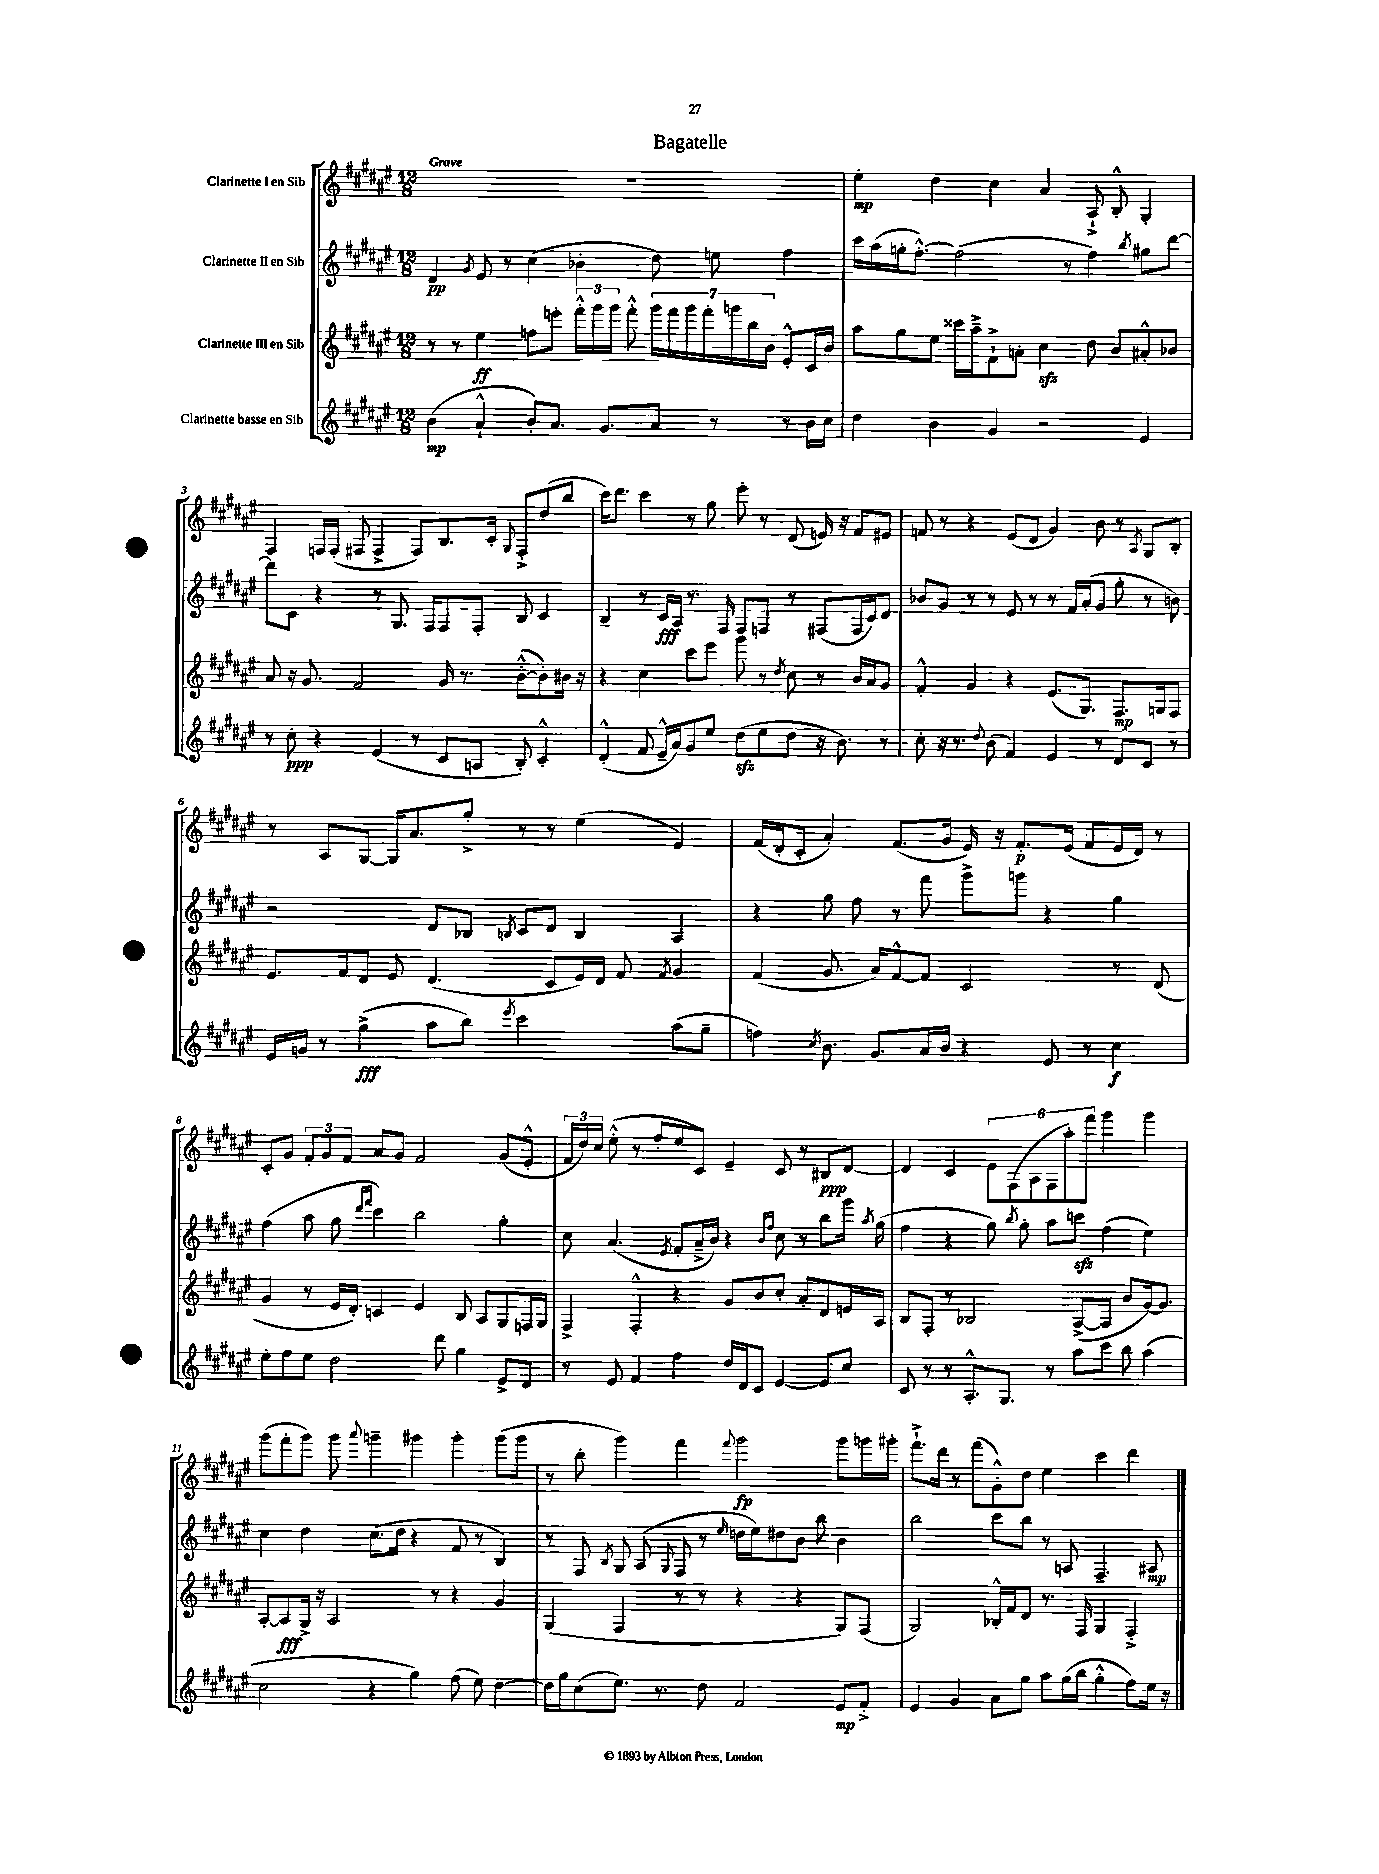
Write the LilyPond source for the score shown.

\header { title = "Bagatelle" }
<<
\new StaffGroup <<
\new Staff = "s0" \with { instrumentName = "Clarinette I en Sib" } {
    \clef treble \key fis \major \numericTimeSignature \time 12/8 \tempo "Grave"
    \autoBeamOff R1. |
    eis''4-.\mp dis''4 cis''4 ais'4 ais8-!-> b8-.-^ gis4-. |
    fis4 f16[ f16]-.( fis8 fis4-> fis8[) b8. cis'16]-. \appoggiatura { gis8 } fis8[-.-> dis''8( b''8] |
    cis'''16[) dis'''8.] cis'''4 r8 gis''8 eis'''8-. r8 dis'8( e'16) r16 fis'8[ eis'8] |
    f'8 r8 r4 eis'8[( dis'8] gis'4) b'8 r8 \acciaccatura { ais8 } gis8[ b8]-. |
    r8 ais8[ gis8]~ gis16[ ais'8. gis''8]-.-> r8 r8 eis''4( eis'4) |
    fis'16[( dis'16-. cis'8]-. ais'4-.) fis'8.[( gis'16] eis'16) r16 fis'8.[-.\p eis'16]( fis'8[ eis'16 dis'16]) r8 |
    cis'8[-. gis'8] \tuplet 3/2 { fis'8[-. gis'8 fis'8] } ais'8[ gis'8] fis'2 gis'8[( eis'8]-.-^ |
    \tuplet 3/2 { fis'16[ dis''16) cis''16] } eis''8-.-^( r8 fis''8[-. eis''8 cis'8]) eis'4-- cis'8 r8 bis8[\ppp dis'8]~ |
    dis'4 cis'4 \tuplet 6/4 { eis'8[ fis8( ais8 fis8 ais''8-.) fis'''8] } gis'''4 gis'''4 |
    gis'''8[( fis'''8-. gis'''8]) gis'''8 \appoggiatura { ais'''8 } g'''4-- gis'''4 gis'''4-. gis'''8[( gis'''8] |
    r8 b''8-. gis'''4) fis'''4 \appoggiatura { fis'''8 } gis'''2\fp gis'''8[ g'''16 gis'''16]-. |
    fis'''8.[-!-> dis'''16] r8 fis'''8[( gis'8-.-^) dis''8] eis''4 cis'''4 dis'''4 \bar "|." |
}
\new Staff = "s1" \with { instrumentName = "Clarinette II en Sib" } {
    \clef treble \key fis \major \numericTimeSignature \time 12/8
    \autoBeamOff dis'4\pp \acciaccatura { gis'8 } eis'8 r8 cis''4( bes'4-. dis''8) e''8 fis''4 |
    cis'''16[ ais''16( g''16-. fis''8.]~-.-^) fis''2( r8 fis''4) \acciaccatura { b''8 } gis''8[ dis'''8]~ |
    dis'''8[ cis'8] r4 r8 gis8. fis16[ fis8 fis8]-. b8 cis'4 |
    b4-- r8 cis'16[\fff ais16] r8. fis16 fis8[ f8] r8 fis8[( fis16 cis'16) dis'8] |
    bes'8[ gis'8] r8 r8 eis'8 r8 r8 fis'16[ ais'16-.( gis'8] gis''8-. r8 b'8) |
    r2 dis'8[ bes8] \acciaccatura { b8 } cis'8[ dis'8] b4 ais4 |
    r4 gis''8 fis''8 r8 fis'''8 gis'''8[-> g'''8] r4 gis''4 |
    fis''4( ais''8 gis''8 \grace { dis'''16[ fis'''16] } cis'''4) b''2 gis''4-. |
    cis''8 ais'4.( \acciaccatura { eis'8 } fis'8[-. ais'16---> b'16]) r4 \grace { b'16[ fis''16] } cis''8 r8 b''8[ gis'''16] \acciaccatura { ais''8 } gis''16( |
    fis''4 r4 gis''8) \acciaccatura { b''8 } gis''8-. ais''8[ c'''8]\sfz fis''4( eis''4) |
    cis''4 dis''4 cis''8.[( dis''16] r4 fis'8 r8 b4) |
    r8 fis8 \acciaccatura { b8 } gis8 ais8( \appoggiatura { gis8 } fis8 r8 \grace { eis''16 } d''16[ eis''16) dis''8 b'8] b''8 b'4 |
    b''2 cis'''8[ b''8] r8 a8 fis4.-- ais8\mp \bar "|." |
}
\new Staff = "s2" \with { instrumentName = "Clarinette III en Sib" } {
    \clef treble \key fis \major \numericTimeSignature \time 12/8
    \autoBeamOff r8 r8 eis''4\ff f''8[ e'''8]-. \tuplet 3/2 { fis'''16[-.-^ gis'''16 gis'''16] } fis'''8-.-^ \tuplet 7/4 { gis'''16[ fis'''16 gis'''16 fis'''16-. g'''16 b''16 b'16] } eis'8[-.-^ cis'16 b'16] |
    ais''8[ gis''8 eis''8] cisis'''16[ ais''16---> fis'8-!-> a'8]-. cis''4\sfz dis''8 b'8[ ais'8-.-^ bes'8] |
    ais'8 r16 gis'8. fis'2 gis'16 r8. b'8[~-.-^( b'8-.) bis'16] r16 |
    r4 cis''4 cis'''8[ eis'''8] gis'''8 r8 \acciaccatura { dis''8 } cis''8 r8 b'16[ ais'16 gis'8] |
    fis'4-.-^ gis'4 r4 eis'8.[( gis8.]) fis8.[\mp g16 fis8] |
    eis'8.[ fis'16 dis'8] eis'8 dis'4.( cis'8[ eis'16) dis'16] fis'8 \acciaccatura { fis'8 } gis'4 |
    fis'4( gis'8. ais'16[) fis'8~-^ fis'8] cis'2 r8 dis'8( |
    gis'4 r8 eis'16[ dis'16]-.) c'4 eis'4 b8 ais8[ gis8 f16 gis16] |
    fis4-> fis4-.-^ r4 gis'8[ b'8 cis''8]-. ais'8[-. dis'8 e'16 ais16] |
    b8[ fis8]-. r8 bes2 ais8[~->( ais8] b'8[ gis'16~) gis'8.] |
    ais8[~-. ais8\fff gis16]-> r16 ais2 r8 r4 gis'4 |
    gis4( fis4 r8 r8 r4 r4 gis8[) fis8]( |
    gis2) bes16[-.-^ fis'16 dis'8] r8. fis16 gis4 fis4-.-> \bar "|." |
}
\new Staff = "s3" \with { instrumentName = "Clarinette basse en Sib" } {
    \clef treble \key fis \major \numericTimeSignature \time 12/8
    \autoBeamOff b'4\mp( ais'4-!-^ b'8[-.) ais'8.] gis'8.[ ais'8] r8 r8 b'16[ cis''16] |
    dis''4 b'4 gis'4 r2 eis'4 |
    r8 cis''8-.\ppp r4 eis'4( r8 cis'8[ a8] b8-.) cis'4-.-^ |
    dis'4-.-^( fis'8 eis'16[---^ ais'16) gis'8 eis''8] dis''8[\sfz( eis''8 dis''8] r16 b'8.) r8 |
    cis''8-. r16 r8. \appoggiatura { dis''8 } b'8( fis'4) eis'4 r8 dis'8[ cis'8] r8 |
    eis'16[ g'16] r8 gis''4->\fff( ais''8[ b''8]) \acciaccatura { eis'''8 } cis'''2 ais''8[( gis''8]-- |
    f''4) \acciaccatura { cis''8 } b'8. gis'8.[ ais'16 b'16] r4 eis'8 r8 cis''4\f |
    eis''8[-. fis''8 eis''8] dis''2 dis'''8 gis''4 eis'8[-> dis'8] |
    r8 eis'8 fis'4 fis''4 dis''16[ dis'16 cis'8] eis'4~ eis'8[ cis''8] |
    cis'8 r8 r8 ais8.[-.-^ gis8.] r8 ais''8[ cis'''8] b''8 ais''4( |
    cis''2 r4 gis''4) fis''8( eis''8) dis''4~ |
    dis''16[ gis''16 cis''8( eis''8.]) r8. dis''8 fis'2 eis'8[\mp fis'8]-.-> |
    eis'4 gis'4 ais'8[ gis''8] ais''8[ gis''16( b''16] gis''4-.-^ fis''8[) eis''16] r16 \bar "|." |
}
>>
>>
